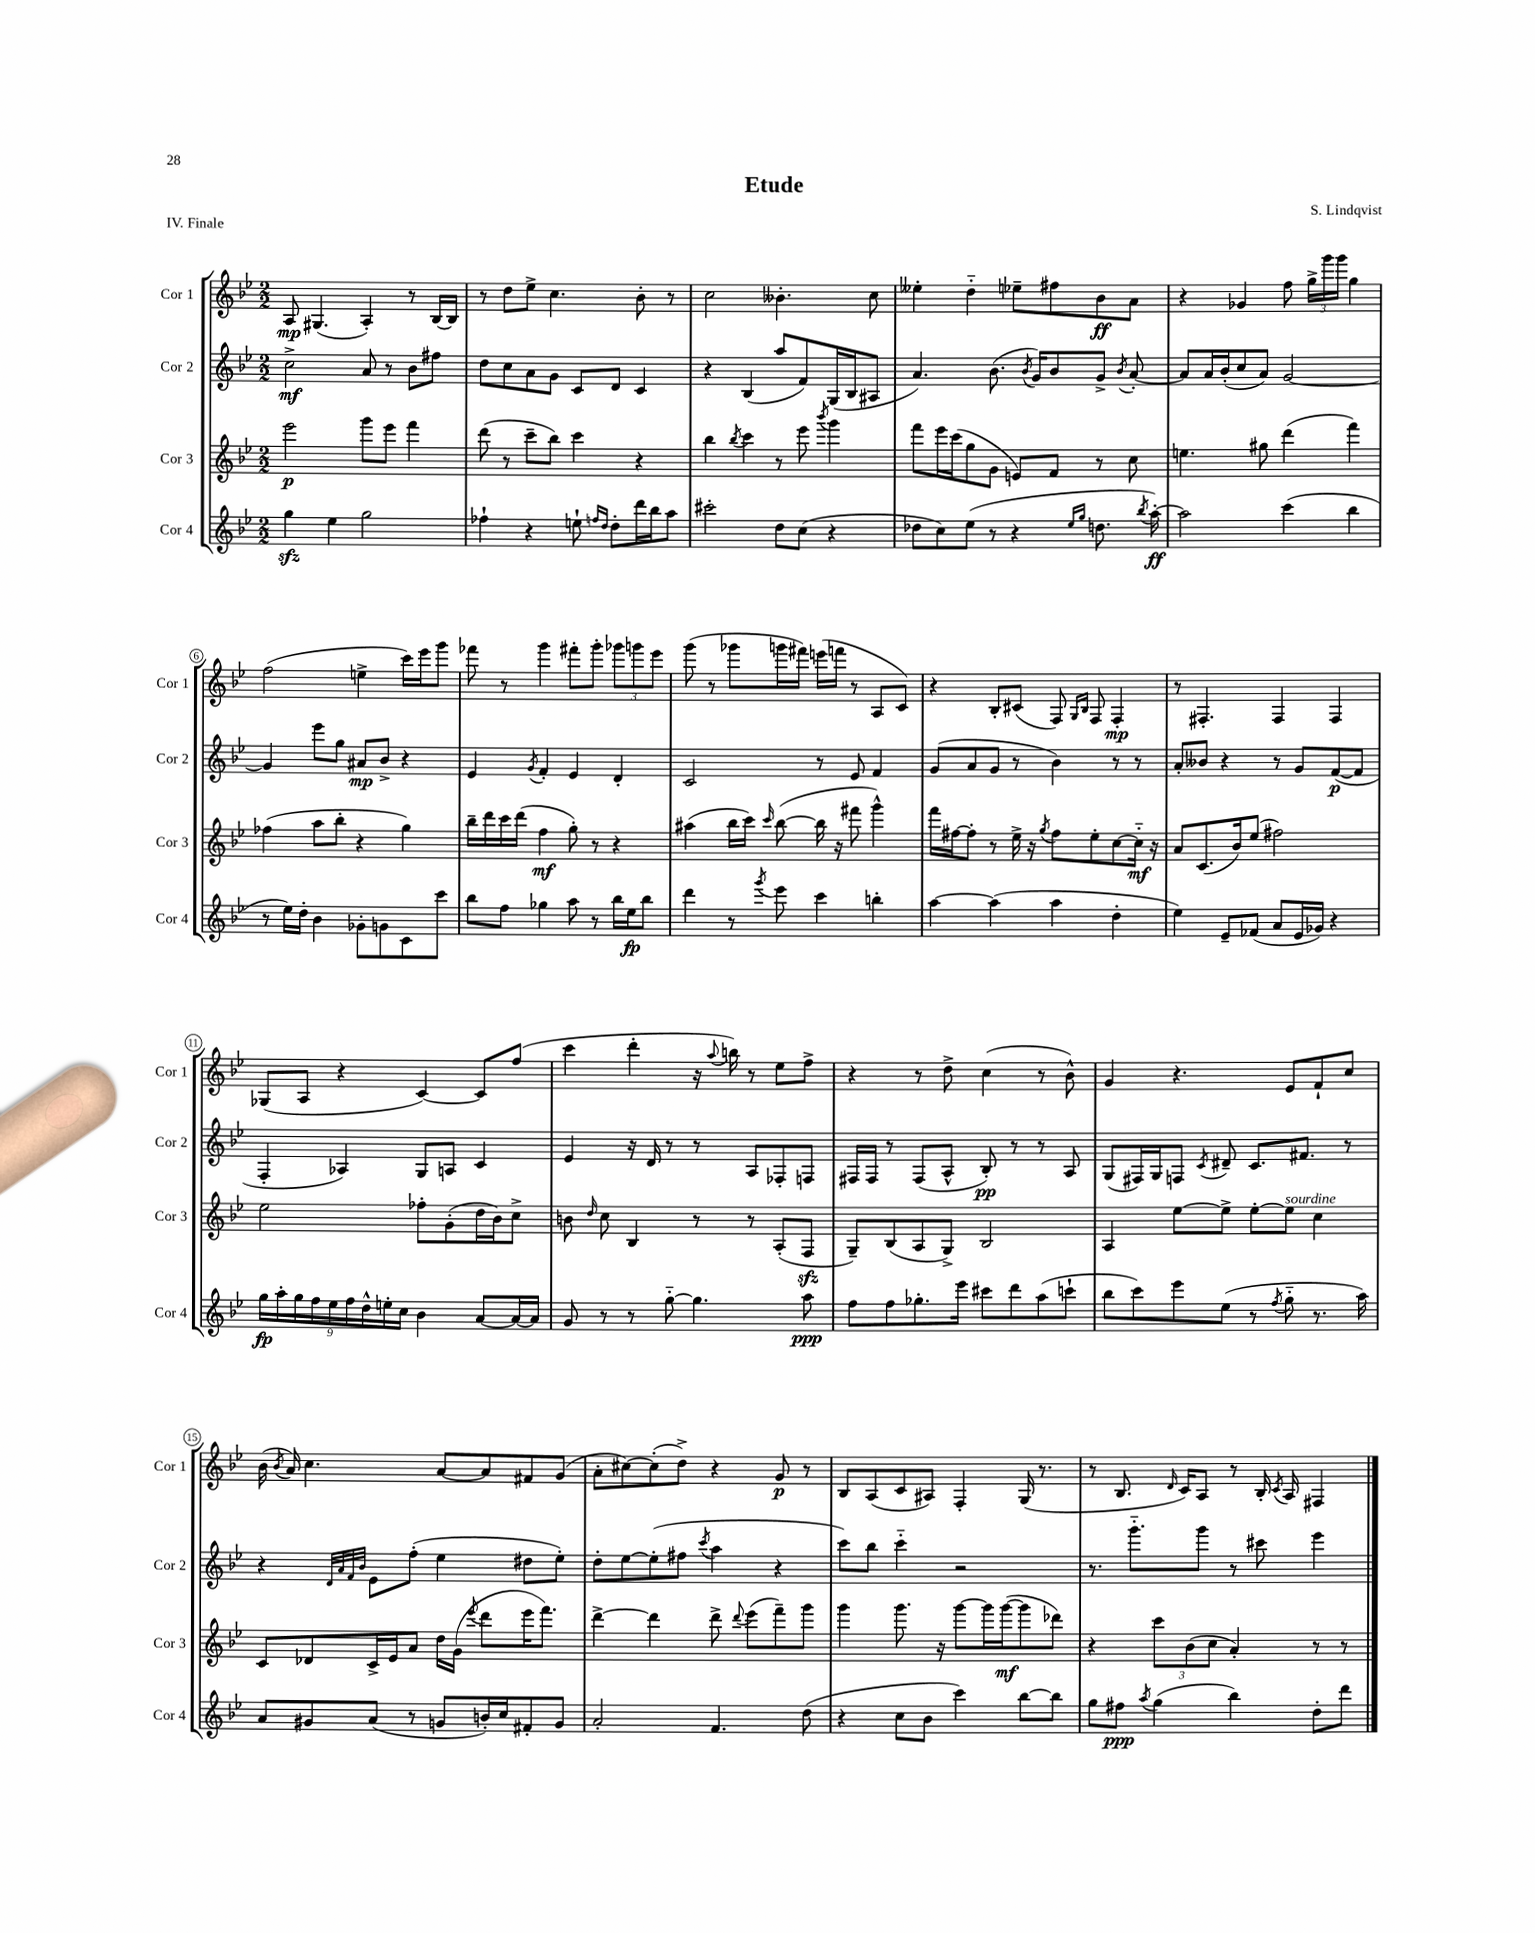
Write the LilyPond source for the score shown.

\header { title = "Etude" composer = "S. Lindqvist" piece = "IV. Finale" }
<<
\new StaffGroup <<
\new Staff = "s0" \with { instrumentName = "Cor 1" shortInstrumentName = "Cor 1" } {
    \clef treble \key bes \major \numericTimeSignature \time 2/2
    \autoBeamOff a8\mp gis4.( a4-.) r8 bes16[~ bes16] |
    r8 d''8[ ees''8]-> c''4. bes'8-. r8 |
    c''2 beses'4.-. c''8 |
    eeses''4-. d''4-_ ees''8[-- fis''8 bes'8\ff a'8] |
    r4 ges'4 f''8 \tuplet 3/2 { g''16[-> g'''16 g'''16] } g''4 |
    f''2( e''4-> c'''16[) ees'''16 g'''8] |
    fes'''8 r8 g'''4 fis'''8[-. g'''8]-. \tuplet 3/2 { ges'''8[ g'''8 ees'''8] } |
    g'''8( r8 ges'''8[ g'''16 fis'''16]) e'''16[( f'''16] r8 a8[ c'8]) |
    r4 bes8[-. cis'8]( f8) \grace { g16[ bes16] } f8 f4-.\mp |
    r8 fis4.-. fis4 fis4 |
    ges8[( a8] r4 c'4~) c'8[ f''8]( |
    c'''4 d'''4-. r16 \appoggiatura { a''8 } b''16) r8 ees''8[ f''8]-> |
    r4 r8 d''8-> c''4( r8 bes'8-^) |
    g'4 r4. ees'8[ f'8-! c''8] |
    bes'16( \acciaccatura { bes'8 } a'16) c''4. a'8[~ a'8 fis'8 g'8]( |
    a'8[-. cis''8~) cis''8-.( d''8]->) r4 g'8\p r8 |
    bes8[ a8( c'8 ais8]) f4-. g16( r8. |
    r8 bes8. \grace { d'16 } c'16[) a8] r8 bes16-. \acciaccatura { c'8 } a16 fis4 \bar "|." |
}
\new Staff = "s1" \with { instrumentName = "Cor 2" shortInstrumentName = "Cor 2" } {
    \clef treble \key bes \major \numericTimeSignature \time 2/2
    \autoBeamOff c''2->\mf a'8 r8 bes'8[ fis''8] |
    d''8[ c''8 a'8 g'8] c'8[ d'8] c'4 |
    r4 bes4( a''8[ f'8) g16( bes16 ais8] |
    a'4.) bes'8.( \acciaccatura { bes'8 } g'16[) bes'8 g'8]-> \acciaccatura { bes'8 } a'8~-. |
    a'8[ a'16 bes'16-.( c''8 a'8]) g'2~ |
    g'4 ees'''8[ g''8] ais'8[\mp bes'8]-> r4 |
    ees'4 \acciaccatura { g'8 } f'4-. ees'4 d'4-. |
    c'2 r8 ees'8 f'4 |
    g'8[( a'8 g'8] r8 bes'4) r8 r8 |
    a'8[-. beses'8] r4 r8 g'8[ f'8~\p( f'8] |
    f4-. aes4) g8[ a8] c'4 |
    ees'4 r16 d'16 r8 r8 a8[ fes8-. f8] |
    fis16[ fis16] r8 fis8[( a8]-^ bes8-.\pp) r8 r8 a8 |
    g8[( fis16) g16 f8] \acciaccatura { c'8 } dis'8-- c'8.[ fis'8.] r8 |
    r4 \grace { d'32[ a'32 f'32 bes'32] } ees'8[ f''8]-.( ees''4 dis''8[ ees''8]-.) |
    d''8[-. ees''8~ ees''8-.( fis''8] \acciaccatura { c'''8 } a''4 r4 |
    c'''8[) bes''8] c'''4-_ r2 |
    r8. g'''8.[-_ g'''8] r8 cis'''8 ees'''4 \bar "|." |
}
\new Staff = "s2" \with { instrumentName = "Cor 3" shortInstrumentName = "Cor 3" } {
    \clef treble \key bes \major \numericTimeSignature \time 2/2
    \autoBeamOff ees'''2\p g'''8[ ees'''8] f'''4 |
    d'''8( r8 c'''8[-- bes''8]) c'''4 r4 |
    bes''4 \acciaccatura { bes''8 } c'''4 r8 ees'''8 \acciaccatura { bes'''8 } g'''4 |
    f'''8[ ees'''16 c'''16( g''8 g'8] e'8[) f'8] r8 c''8 |
    e''4. gis''8 d'''4( f'''4) |
    fes''4( a''8[ bes''8]-. r4 g''4) |
    bes''16[-- d'''16 c'''16 d'''16]( f''4\mf g''8-.) r8 r4 |
    ais''4( bes''16[ c'''16]) \grace { c'''16 } bes''8~( bes''16 r16 fis'''8 g'''4-^) |
    f'''16[ fis''16~ fis''8]-. r8 ees''16-> r16 \acciaccatura { g''8 } fis''8[ ees''8-. c''8~ c''16]-_\mf r16 |
    a'8[ c'8.( bes'16) ees''8]( fis''2) |
    ees''2 fes''8[-. g'8-.( d''16 bes'16) c''8]-> |
    b'8 \grace { d''16 } c''8 bes4 r8 r8 a8[-.( f8]\sfz |
    g8[--) bes8( a8 g8]->) bes2 |
    a4 ees''8[~ ees''8]-> ees''8[~-. ees''8]^\markup { \italic "sourdine" } c''4 |
    c'8[ des'8 c'16-> ees'16 a'8] d''16[ g'16]( \acciaccatura { ees'''8 } d'''8[ ees'''16 f'''8.]) |
    d'''4~-> d'''4 d'''8-> \appoggiatura { d'''8 } ees'''8[( f'''8--) g'''8] |
    g'''4 g'''8. r16 g'''8[~ g'''16 g'''16~\mf( g'''8 des'''8]) |
    r4 \tuplet 3/2 { c'''8[ bes'8( c''8] } a'4-.) r8 r8 \bar "|." |
}
\new Staff = "s3" \with { instrumentName = "Cor 4" shortInstrumentName = "Cor 4" } {
    \clef treble \key bes \major \numericTimeSignature \time 2/2
    \autoBeamOff g''4\sfz ees''4 g''2 |
    fes''4-! r4 e''8-! \grace { f''16[ d''16] } d''8[-. d'''16 bes''16 a''8] |
    cis'''2-. d''8[ c''8]( r4 |
    des''8[ c''8) ees''8]( r8 r4 \grace { ees''16[ g''16] } d''8. \acciaccatura { bes''8 } a''16~-.\ff) |
    a''2 c'''4( bes''4 |
    r8 ees''16[) d''16]-. bes'4 ges'8[-. g'8 c'8 c'''8] |
    bes''8[ f''8] ges''4 a''8 r8 bes''16[ ees''16\fp bes''8] |
    d'''4 r8 \acciaccatura { g'''8 } ees'''8 c'''4 b''4-. |
    a''4~ a''4( a''4 d''4-. |
    ees''4) ees'8[-- fes'8]( a'8[ ees'16 ges'16]) r4 |
    \tuplet 9/8 { g''16[\fp a''16-. g''16 f''16 ees''16 f''16 d''16-^ e''16-. c''16] } bes'4 a'8[~ a'16~ a'16] |
    g'8 r8 r8 g''8~-_ g''4. a''8\ppp |
    f''8[ f''8 ges''8.-. ees'''16] cis'''8[ d'''8 a''8( c'''8]-! |
    bes''8[ c'''8) ees'''8 ees''8]( r8 \acciaccatura { f''8 } g''8-_ r8. a''16) |
    a'8[ gis'8 a'8]( r8 g'8[ b'16-.) c''16 fis'8-. g'8] |
    a'2-. f'4. d''8( |
    r4 c''8[ bes'8] c'''4) bes''8[~ bes''8] |
    g''8[ fis''8]\ppp \acciaccatura { a''8 } g''4( bes''4) d''8[-. d'''8] \bar "|." |
}
>>
>>
\layout { \context { \Score \override BarNumber.stencil = #(make-stencil-circler 0.1 0.3 ly:text-interface::print) } }
